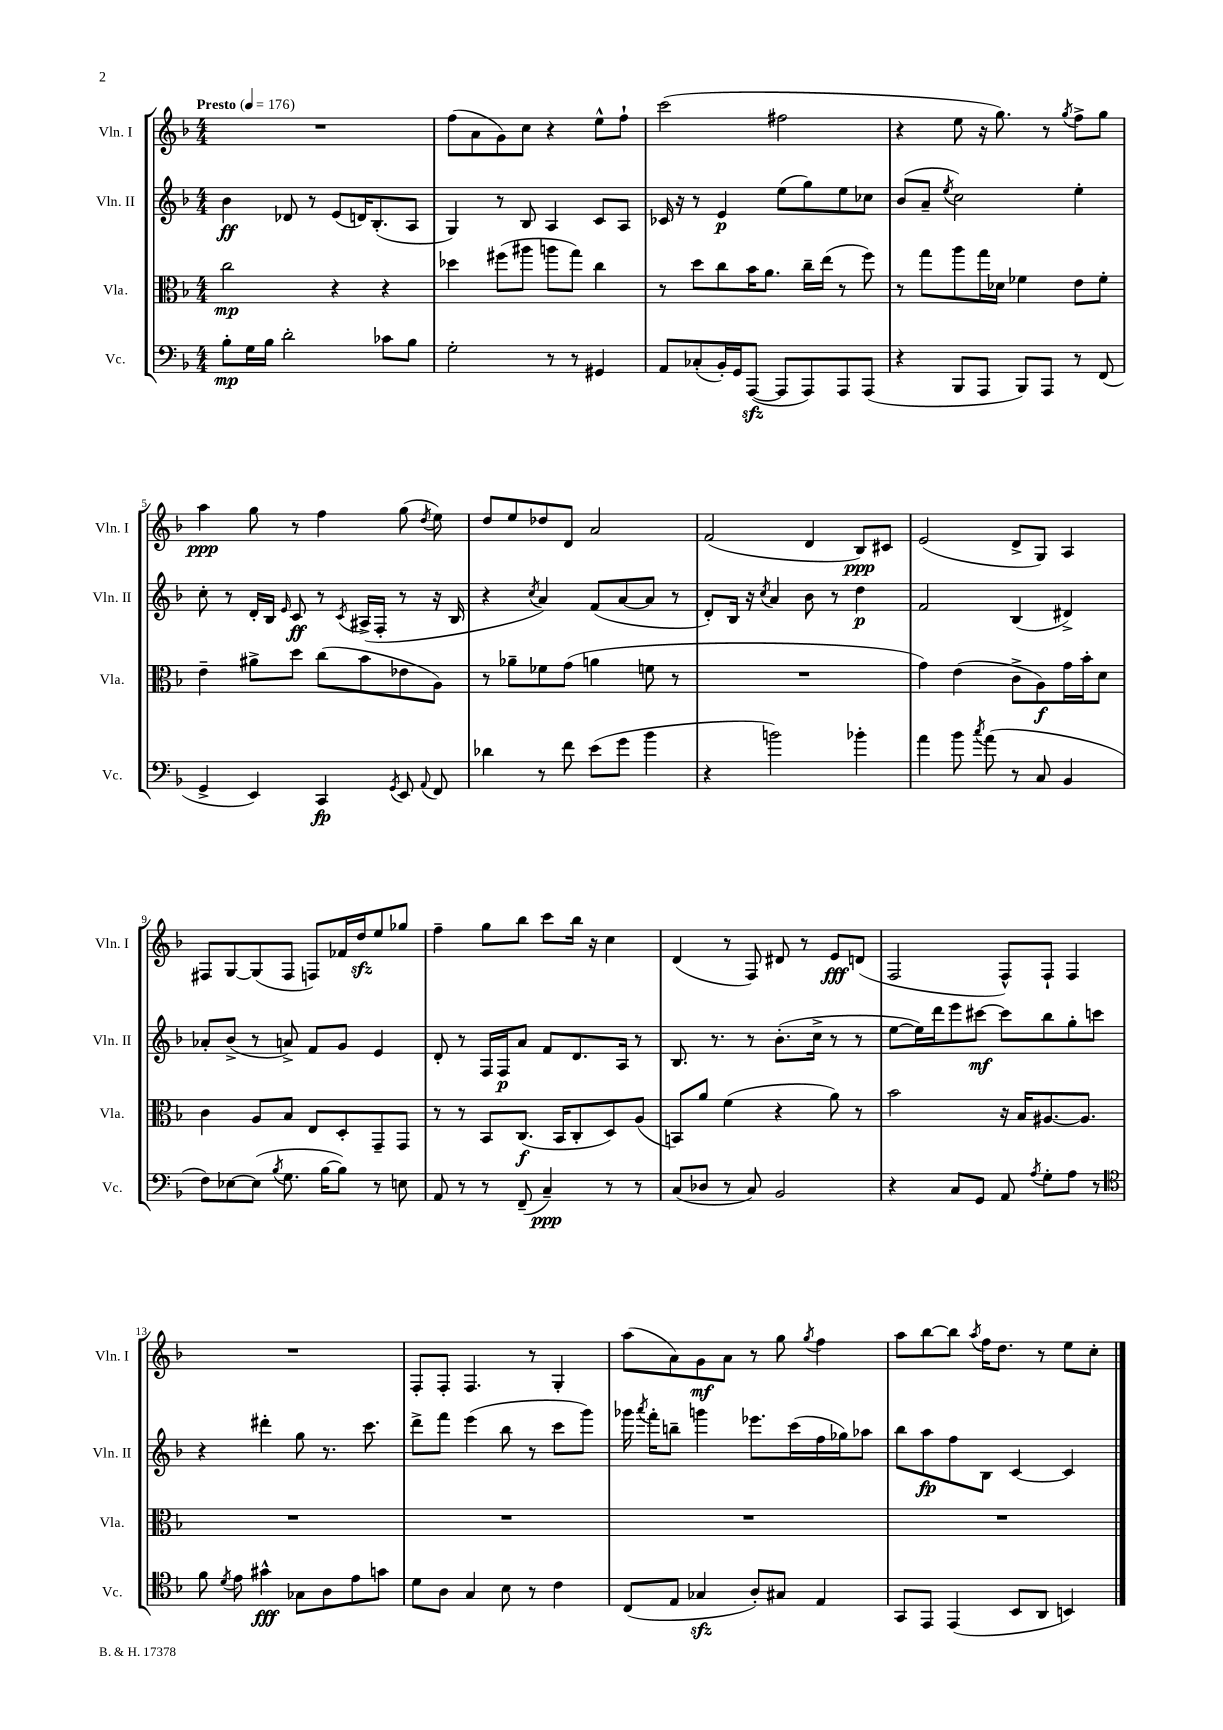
<<
\new StaffGroup <<
\new Staff = "s0" \with { instrumentName = "Vln. I" shortInstrumentName = "Vln. I" } {
    \clef treble \key f \major \numericTimeSignature \time 4/4 \tempo "Presto" 4 = 176
    \autoBeamOff R1 |
    f''8[( a'8 g'8) c''8] r4 e''8[-^ f''8]-! |
    c'''2( fis''2 |
    r4 e''8 r16 g''8.) r8 \acciaccatura { g''8 } f''8[-> g''8] |
    a''4\ppp g''8 r8 f''4 g''8( \acciaccatura { d''8 } e''8) |
    d''8[ e''8 des''8 d'8] a'2 |
    f'2( d'4 bes8[\ppp) cis'8] |
    e'2( d'8[-> g8]) a4 |
    fis8[ g8~ g8( fis8] f8[) fes'16 d''16\sfz e''8 ges''8] |
    f''4-- g''8[ bes''8] c'''8[ bes''16] r16 c''4 |
    d'4( r8 f8) dis'8 r8 e'8[\fff d'8]( |
    f2 f8[-^) f8]-! f4 |
    R1 |
    f8[-. f8]-. f4. r8 g4-. |
    a''8[( a'8) g'8\mf a'8] r8 g''8 \acciaccatura { g''8 } f''4 |
    a''8[ bes''8~ bes''8] \acciaccatura { a''8 } f''16[ d''8.] r8 e''8[ c''8]-. \bar "|." |
}
\new Staff = "s1" \with { instrumentName = "Vln. II" shortInstrumentName = "Vln. II" } {
    \clef treble \key f \major \numericTimeSignature \time 4/4
    \autoBeamOff bes'4\ff des'8 r8 e'8[( d'16) bes8.-.( a8] |
    g4) r8 bes8 a4 c'8[ a8] |
    ces'16 r16 r8 e'4\p e''8[( g''8) e''8 ces''8] |
    bes'8[( a'8]-- \acciaccatura { e''8 } c''2) e''4-. |
    c''8-. r8 d'16[-. bes16] \grace { e'16 } c'8\ff r8 \acciaccatura { c'8 } ais16[->( f16]-. r8 r16 bes16 |
    r4 \acciaccatura { c''8 } a'4) f'8[( a'8~ a'8] r8 |
    d'8[-.) bes16] r16 \acciaccatura { c''8 } a'4 bes'8 r8 d''4\p |
    f'2 bes4( dis'4->) |
    aes'8[-. bes'8]->( r8 a'8->) f'8[ g'8] e'4 |
    d'8-. r8 f16[ f16\p a'8] f'8[ d'8. a16] r8 |
    bes8. r8. r8 bes'8.[-.( c''16]-> r8 r8 |
    e''8[~ e''16) d'''16 e'''8 cis'''8]~\mf cis'''8[ bes''8 g''8-. c'''8] |
    r4 dis'''4-. g''8 r8. c'''8. |
    d'''8[-> f'''8] e'''4( bes''8 r8 c'''8[ g'''8]) |
    ges'''16 \acciaccatura { a'''8 } f'''16[-. b''8]-- g'''4 ees'''8.[ c'''16( f''16 ges''16) aes''8] |
    bes''8[ a''8\fp f''8 bes8] c'4~ c'4 \bar "|." |
}
\new Staff = "s2" \with { instrumentName = "Vla." shortInstrumentName = "Vla." } {
    \clef alto \key f \major \numericTimeSignature \time 4/4
    \autoBeamOff c''2\mp r4 r4 |
    des''4 fis''8[( ais''8] a''8[ g''8]) c''4 |
    r8 d''8[ c''8 bes'16 a'8.] c''16[-- e''16]( r8 f''8) |
    r8 g''8[ a''8 g''16 des'16] fes'4 e'8[ fes'8]-. |
    e'4-- ais'8[-> d''8] c''8[( bes'8 ees'8 a8]) |
    r8 aes'8[-- fes'8 g'8]( a'4 f'8 r8 |
    R1 |
    g'4) e'4( c'8[-> a8\f) g'16 bes'16-. d'8] |
    c'4 a8[ bes8] e8[ d8-. g,8-- g,8] |
    r8 r8 bes,8[ c8.]\f( bes,16[ c8-. d8) a8]( |
    b,8[) a'8] f'4( r4 a'8) r8 |
    bes'2 r16 bes16[ ais8.~ ais8.] |
    R1 |
    R1 |
    R1 |
    R1 \bar "|." |
}
\new Staff = "s3" \with { instrumentName = "Vc." shortInstrumentName = "Vc." } {
    \clef bass \key f \major \numericTimeSignature \time 4/4
    \autoBeamOff bes8[-.\mp g16 bes16] d'2-. ces'8[ bes8] |
    g2-. r8 r8 gis,4 |
    a,8[ ces8-.( bes,16-.) g,16 a,,8]~\sfz( a,,8[ a,,8) a,,8 a,,8]( |
    r4 bes,,8[ a,,8] bes,,8[) a,,8] r8 f,8( |
    g,4-> e,4) c,4\fp \acciaccatura { g,8 } e,8 \appoggiatura { a,8 } f,8 |
    des'4 r8 f'8 e'8[( g'8] bes'4 |
    r4 b'2) bes'4-. |
    a'4 bes'8 \acciaccatura { c''8 } a'8( r8 c8 bes,4 |
    f8[) ees8~ ees8]( \acciaccatura { bes8 } g8. bes16[~ bes8]) r8 e8 |
    a,8 r8 r8 f,8--( c4--\ppp) r8 r8 |
    c8[( des8] r8 c8) bes,2 |
    r4 c8[ g,8] a,8 \acciaccatura { a8 } g8[-. a8] r8 |
    \clef tenor f'8 \acciaccatura { d'8 } e'8 gis'4-^\fff ges8[ a8 e'8 g'8] |
    d'8[ a8] g4 bes8 r8 c'4 |
    c8[( e8] ges4\sfz a8[-.) gis8] e4 |
    g,8[ e,8] e,4( bes,8[ a,8] b,4) \bar "|." |
}
>>
>>
